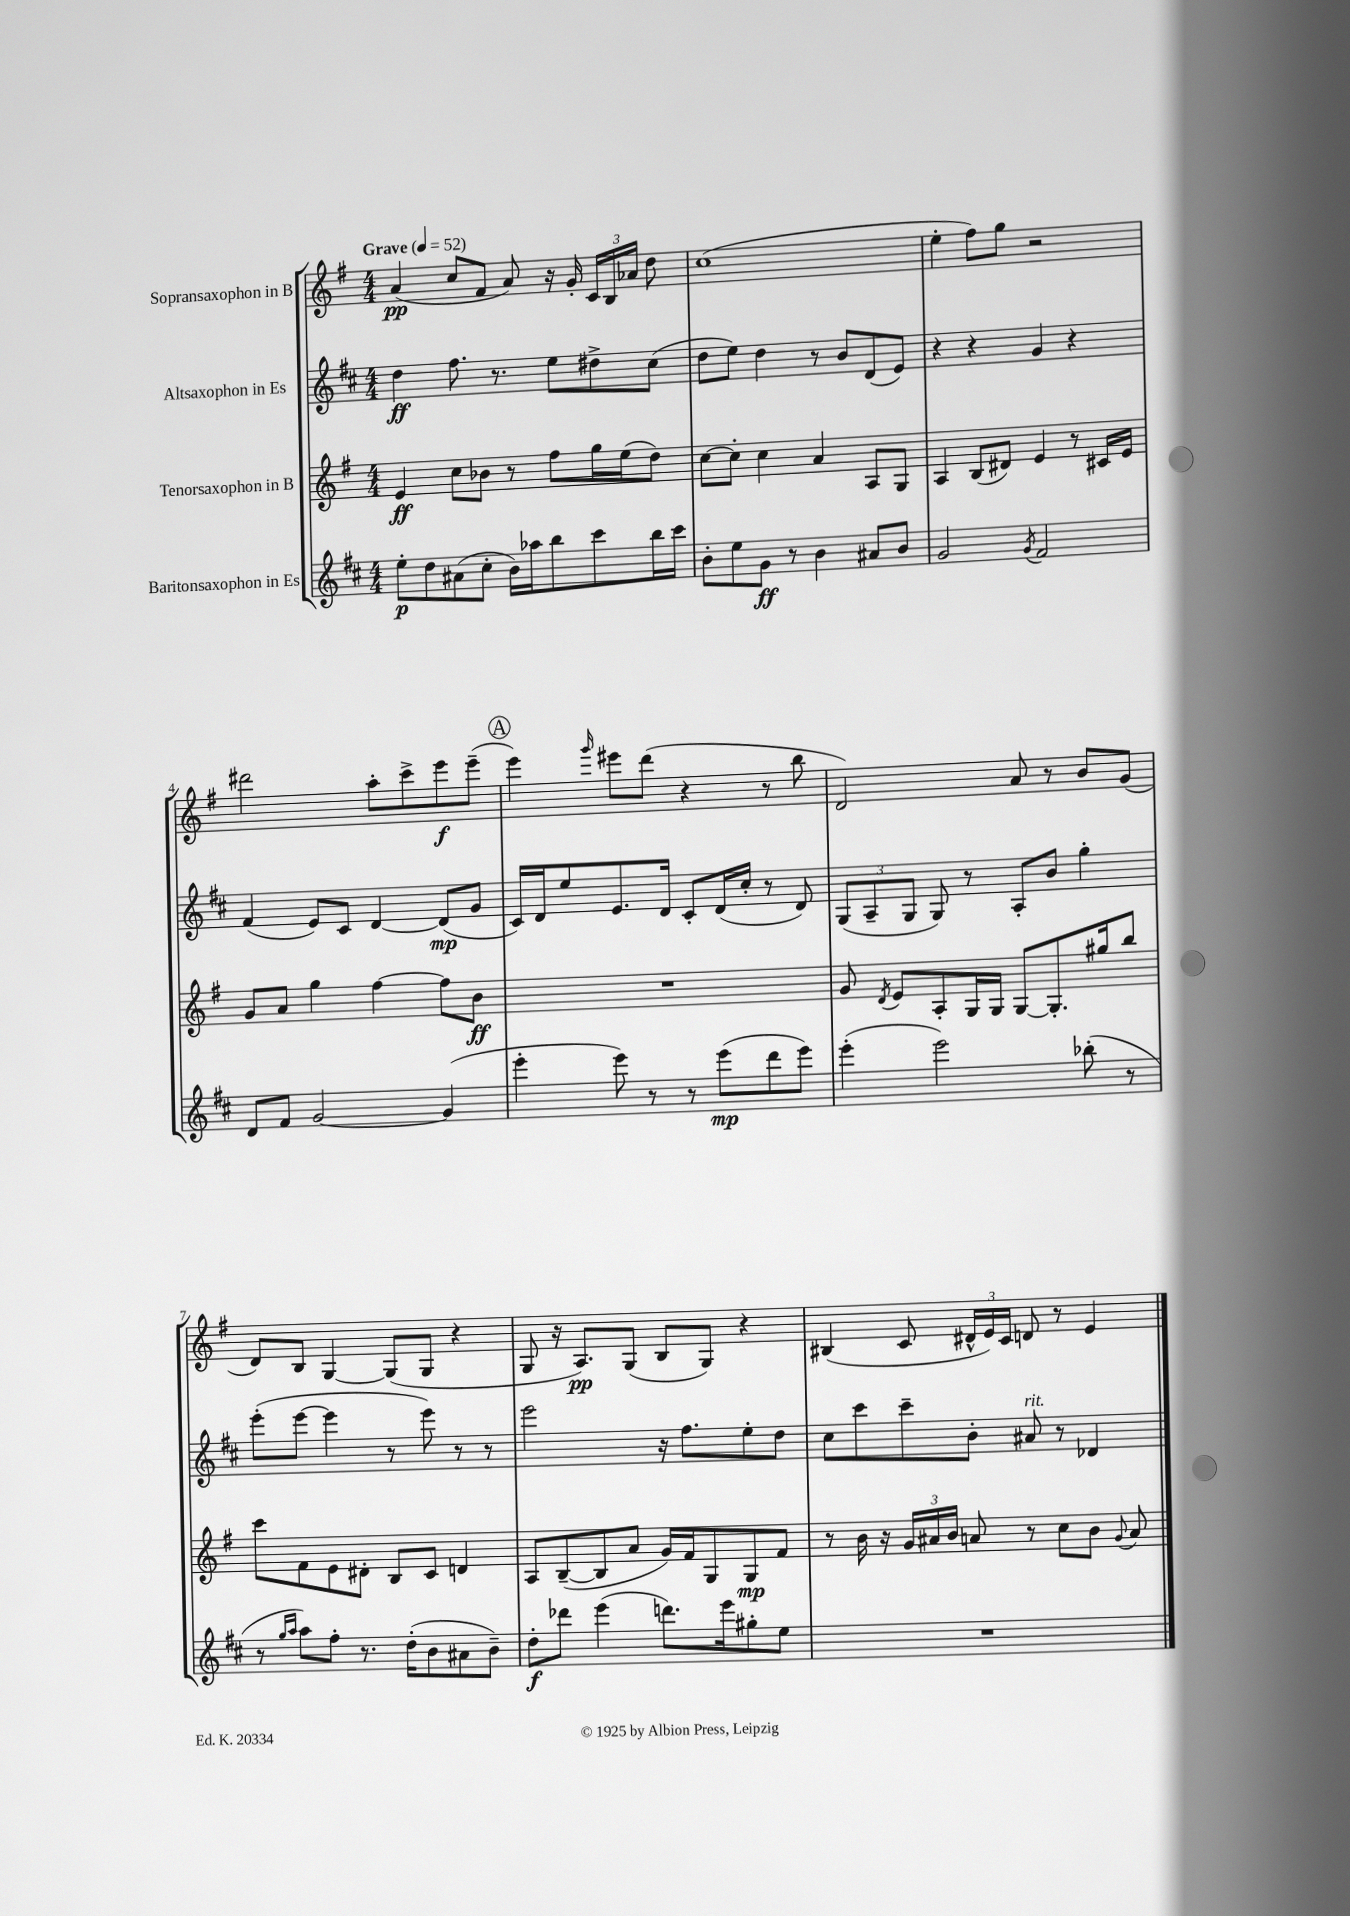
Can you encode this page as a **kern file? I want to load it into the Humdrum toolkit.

**kern	**dynam	**kern	**dynam	**kern	**dynam	**kern	**dynam
*part4	*part4	*part3	*part3	*part2	*part2	*part1	*part1
*staff4	*staff4	*staff3	*staff3	*staff2	*staff2	*staff1	*staff1
*I"Baritonsaxophon in Es	*	*I"Tenorsaxophon in B	*	*I"Altsaxophon in Es	*	*I"Sopransaxophon in B	*
*clefG2	*	*clefG2	*	*clefG2	*	*clefG2	*
*k[f#c#]	*	*k[f#]	*	*k[f#c#]	*	*k[f#]	*
*M4/4	*	*M4/4	*	*M4/4	*	*M4/4	*
*MM52	*	*MM52	*	*MM52	*	*MM52	*
=1	=1	=1	=1	=1	=1	=1	=1
!	!	!	!	!	!	!LO:TX:a:B:t=Grave	!
8ee'\L	p	4e/	ff	4dd\	ff	(4a/	pp
8dd\	.	.	.	.	.	.	.
(8a#X\	.	8cc\L	.	8.ff#\	.	8cc/L	.
8cc#'\J	.	8b-X\J	.	.	.	8f#/J	.
.	.	.	.	8.r	.	.	.
16b\LL)	.	8r	.	.	.	8a/)	.
16aa-X\J	.	.	.	.	.	.	.
8bb\	.	8ff#\L	.	8ee\L	.	16r	.
.	.	.	.	.	.	16g'/	.
8ccc#\	.	16gg\L	.	8dd#X^\	.	24c/LL	.
.	.	.	.	.	.	24B/	.
.	.	(16ee\J	.	.	.	.	.
.	.	.	.	.	.	24a-X/JJ	.
16bb\L	.	8dd\J)	.	(8cc#\J	.	8dd\	.
16ccc#\JJ	.	.	.	.	.	.	.
=2	=2	=2	=2	=2	=2	=2	=2
8b'\L	.	[8cc\L	.	8dd\L	.	(1cc	.
8ee\	.	8cc'\J]	.	8ee\J)	.	.	.
8g\J	ff	4cc\	.	4dd\	.	.	.
8r	.	.	.	.	.	.	.
4b\	.	4a/	.	8r	.	.	.
.	.	.	.	8b/L	.	.	.
8a#X/L	.	8A/L	.	(8d/	.	.	.
8b/J	.	8G/J	.	8e/J)	.	.	.
=3	=3	=3	=3	=3	=3	=3	=3
2g/	.	4A/	.	4r	.	4ee'\	.
.	.	(8B/L	.	4r	.	8ff#\L)	.
.	.	8d#X/J)	.	.	.	8gg\J	.
8qg/	.	.	.	.	.	.	.
2f#/	.	4e/	.	4g/	.	2r	.
.	.	8r	.	4r	.	.	.
.	.	16c#X/LL	.	.	.	.	.
.	.	16e/JJ	.	.	.	.	.
!!LO:LB:g=z
=4	=4	=4	=4	=4	=4	=4	=4
8d/L	.	8g/L	.	(4f#/	.	2ddd#X\	.
8f#/J	.	8a/J	.	.	.	.	.
[2g/	.	4gg\	.	8e/L)	.	.	.
.	.	.	.	8c#/J	.	.	.
.	.	[4ff#\	.	[4d/	.	8aa'\L	.
.	.	.	.	.	.	8ccc^\	.
(4g/]	.	8ff#\L]	.	(8d/L]	mp	8eee\	f
.	.	8b\J	ff	8g/J	.	(8eee~\J	.
!!LO:REH:place=s1:t=A
=5	=5	=5	=5	=5	=5	=5	=5
4eee'\	.	1r	.	16c#/LL)	.	4eee\)	.
.	.	.	.	16d/J	.	.	.
.	.	.	.	8ee/	.	.	.
.	.	.	.	.	.	16qqggg/	.
8eee\)	.	.	.	8.e/	.	8eee#X\L	.
8r	.	.	.	.	.	(8ddd\J	.
.	.	.	.	16d/Jk	.	.	.
8r	.	.	.	8c#'/L	.	4r	.
(8eee\L	mp	.	.	(16d/L	.	.	.
.	.	.	.	16cc#'/JJ	.	.	.
8ddd\	.	.	.	8r	.	8r	.
8eee\J)	.	.	.	8d/)	.	8bb\	.
=6	=6	=6	=6	=6	=6	=6	=6
(4eee'\	.	8g/	.	(12G/L	.	2d/)	.
.	.	.	.	12A~/	.	.	.
.	.	8qd/	.	.	.	.	.
.	.	8e/L	.	.	.	.	.
.	.	.	.	12G/J	.	.	.
2eee\)	.	8A'/	.	8G/)	.	.	.
.	.	16G/L	.	8r	.	.	.
.	.	16G/JJ	.	.	.	.	.
.	.	[8G/L	.	8A'/L	.	8a/	.
.	.	8.G'/]	.	8b/J	.	8r	.
(8bb-X'\	.	.	.	4gg'\	.	8b/L	.
.	.	16gg#X/k	.	.	.	.	.
8r	.	8bb/J	.	.	.	(8g/J	.
!!LO:LB:g=z
=7	=7	=7	=7	=7	=7	=7	=7
8r	.	8ccc\L	.	(8eee'\L	.	8d/L)	.
16qqgg/LL	.	.	.	.	.	.	.
16qqaa/JJ	.	.	.	.	.	.	.
8aa\L)	.	8f#\	.	[8eee\J	.	8B/J	.
8ff#'\J	.	8e\	.	4eee\]	.	[4G/	.
8.r	.	8d#X'\J	.	.	.	.	.
.	.	8B/L	.	8r	.	(8G/L]	.
(16dd'\KL	.	.	.	.	.	.	.
8b\	.	8c/J	.	8eee\)	.	8G/J	.
8a#X\	.	4dn/	.	8r	.	4r	.
8b~\J)	.	.	.	8r	.	.	.
=8	=8	=8	=8	=8	=8	=8	=8
8dd'\L	f	8A/L	.	2eee\	.	8G/	.
8ddd-X\J	.	([8B~/	.	.	.	16r	.
.	.	.	.	.	.	8.A/L)	pp
(4eee\	.	8B/]	.	.	.	.	.
.	.	8a/J	.	.	.	(8G/J	.
8.dddn\L)	.	16g/LL)	.	16r	.	8B/L	.
.	.	16f#/J	.	8.ff#\L	.	.	.
.	.	8G/	.	.	.	8G/J)	.
16eee\k	.	.	.	.	.	.	.
8gg#X'\	.	8G/	mp	8ee'\	.	4r	.
8ee\J	.	8f#/J	.	8dd\J	.	.	.
=9	=9	=9	=9	=9	=9	=9	=9
1r	.	8r	.	8cc#\L	.	(4B#X/	.
.	.	16b\	.	8ccc#\	.	.	.
.	.	16r	.	.	.	.	.
.	.	24g/LL	.	8ccc#~\	.	8c/	.
.	.	24a#X/	.	.	.	.	.
.	.	24b/JJ	.	.	.	.	.
.	.	8an/	.	8b'\J	.	24d#X^^/LL	.
.	.	.	.	.	.	24e/)	.
.	.	.	.	.	.	24c/JJ	.
!	!	!	!	!LO:TX:a:i:t=rit.	!	!	!
.	.	8r	.	8a#X/	.	8dn/	.
.	.	8cc\L	.	8r	.	8r	.
.	.	8b\J	.	4d-X/	.	4e/	.
.	.	8qqg/	.	.	.	.	.
.	.	8a/	.	.	.	.	.
==	==	==	==	==	==	==	==
*-	*-	*-	*-	*-	*-	*-	*-
